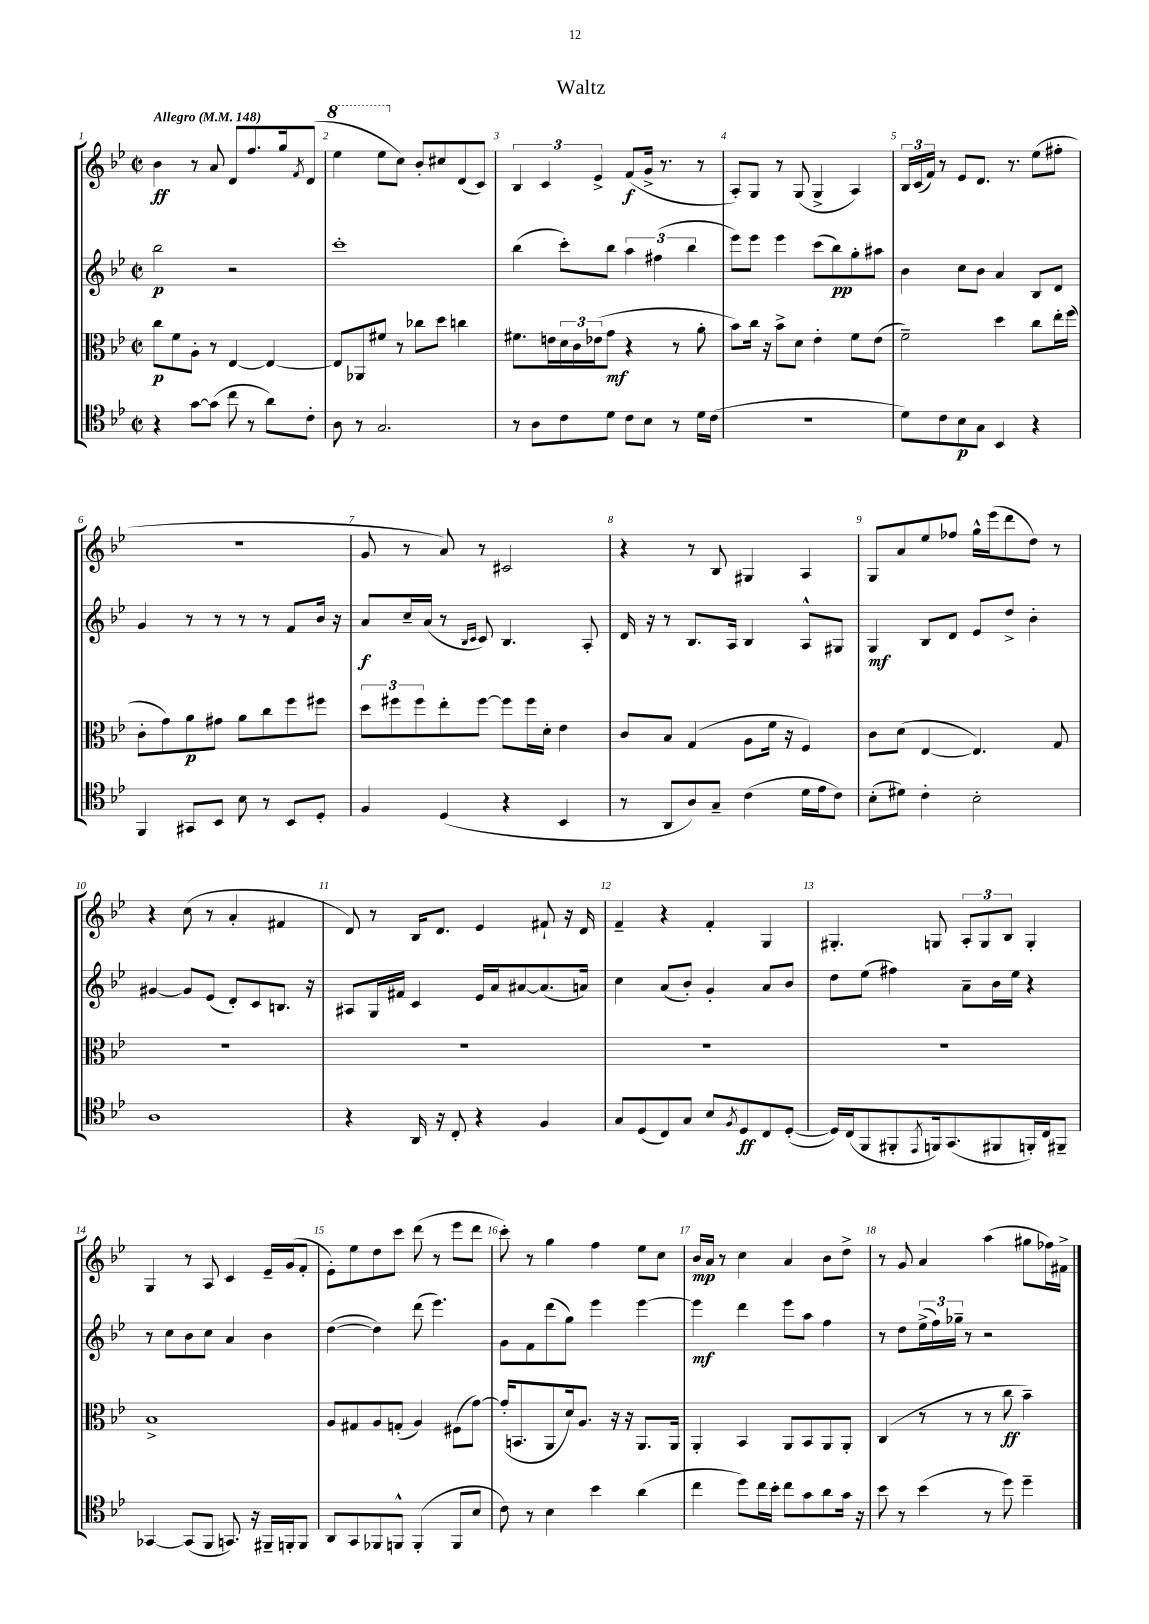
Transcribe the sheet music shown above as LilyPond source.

\header { title = "Waltz" }
<<
\new StaffGroup <<
\new Staff = "s0" {
    \clef treble \key bes \major \defaultTimeSignature \time 2/2 \tempo "Allegro" 4 = 148
    bes'4\ff r8 a'8 d'8 f''8. g''16 \acciaccatura { f'8 } d'8( |
    \ottava #1 ees'''4 ees'''8 \ottava #0 c''8) bes'8-. cis''8 d'8( c'8) |
    \tuplet 3/2 { bes4 c'4 ees'4-> } f'8\f( g'16-> r8. r8 |
    a8-.) g8 r8 g8( g4-> a4) |
    \tuplet 3/2 { bes16 c'16( f'16) } r8 ees'8 d'8. r8. ees''8( fis''8-. |
    r1 |
    g'8 r8 a'8) r8 cis'2 |
    r4 r8 bes8 gis4 a4 |
    g8 a'8 ees''8 fes''8 g''16-^ ees'''16( d'''8 d''8) r8 |
    r4 c''8( r8 a'4-. fis'4 |
    d'8) r8 bes16 d'8. ees'4 fis'8-! r16 d'16 |
    f'4-- r4 f'4-. g4 |
    gis4.-. g8 \tuplet 3/2 { a8-. g8 bes8 } g4-. |
    g4 r8 a8 c'4 ees'16-- g'16( f'8-. |
    ees'8-.) ees''8 d''8 c'''8 d'''8( r8 ees'''8 d'''8 |
    c'''8-.) r8 g''4 f''4 ees''8 c''8 |
    bes'16\mp a'16 r8 c''4 a'4 bes'8 d''8-> |
    r8 g'8 a'4 a''4( gis''8 fes''16) fis'16-> \bar "|." |
}
\new Staff = "s1" {
    \clef treble \key bes \major \defaultTimeSignature \time 2/2
    bes''2\p r2 |
    c'''1-. |
    bes''4( c'''8-.) bes''8 \tuplet 3/2 { a''4 fis''4( bes''4 } |
    ees'''8) ees'''8 ees'''4 c'''8( bes''8\pp) g''8-. ais''8 |
    bes'4 c''8 bes'8 a'4 bes8 d'8 |
    g'4 r8 r8 r8 r8 f'8 bes'16 r16 |
    a'8\f c''16-- a'16( r8 \grace { bes16 c'16 } c'8) bes4. a8-. |
    d'16 r16 r8 bes8. a16 bes4 a8-^ gis8 |
    g4\mf bes8 d'8 ees'8 d''8-> bes'4-. |
    gis'4~ gis'8 ees'8( d'8-.) c'8 b8. r16 |
    ais8 g16 fis'16 c'4 ees'16 a'16 ais'8~ ais'8.( a'16) |
    c''4 a'8( bes'8-.) g'4-. a'8 bes'8 |
    d''8 ees''8( fis''4) a'8-- bes'16 ees''16 r4 |
    r8 c''8 bes'8 c''8 a'4 bes'4 |
    d''4~( d''4) d'''8( ees'''4.) |
    g'8 f'8 d'''8( g''8) ees'''4 ees'''4~ |
    ees'''4\mf d'''4 ees'''8 a''8 f''4 |
    r8 d''8 \tuplet 3/2 { ees''16->( f''16) ges''16-- } r8 r2 \bar "|." |
}
\new Staff = "s2" {
    \clef alto \key bes \major \defaultTimeSignature \time 2/2
    c''8\p f'8 a8-. r8 ees4~ ees4~ |
    ees8 aes,8 fis'8 r8 ces''8 d''8 c''4 |
    fis'8. e'16 \tuplet 3/2 { d'16 c'16 ees'16( } g'8\mf r4 r8 a'8-. |
    bes'8) c''16 r16 bes'8-> d'8 ees'4-. f'8 ees'8( |
    f'2--) d''4 c''8 ees''16-. f''16( |
    c'8-. g'8) a'8\p gis'8 a'8 c''8 f''8 fis''8 |
    \tuplet 3/2 { d''8 fis''8 fis''8 } ees''8-. fis''8~ fis''8 fis''16 d'16-. ees'4 |
    c'8 bes8 g4( a8 f'16 r16 f4) |
    c'8 d'8( ees4~ ees4.) g8 |
    R1 |
    R1 |
    R1 |
    R1 |
    bes1-> |
    a8 gis8 a8 g8-.( a4) fis8( g'8~) |
    g'16-.( b,8. a,8 d'16) a8. r16 r16 a,8. a,16 |
    a,4-. bes,4 a,8 bes,8 a,8 a,8-. |
    c4( r8 r8 r8 c''8\ff bes'4--) \bar "|." |
}
\new Staff = "s3" {
    \clef tenor \key bes \major \defaultTimeSignature \time 2/2
    r4 g'8~ g'8( c''8 r8 a'8) c'8-. |
    a8 r8 g2. |
    r8 a8 c'8 d'8 c'8 bes8 r8 d'16 c'16( |
    r1 |
    d'8) c'8 bes8\p g8 bes,4 r4 |
    f,4 gis,8 bes,8 bes8 r8 bes,8 d8-. |
    f4 d4( r4 bes,4 |
    r8 a,8 a8) g8-- c'4( d'16 ees'16 c'8) |
    bes8-.( dis'8) c'4-. bes2-. |
    a1 |
    r4 a,16 r16 c8-. r4 f4 |
    g8 d8( c8) g8 bes8 \acciaccatura { f8 } d8\ff c8 d8~-.( |
    d16) c16( f,8 fis,8-. \acciaccatura { ees,8 } f,16) g,8.( fis,8 f,16-.) c16 fis,8-- |
    ges,4~ ges,8( f,8 g,8.) r16 fis,16-- f,16-. f,8 |
    a,8 g,8 fes,8 f,8-^ f,4-.( f,8 bes8 |
    c'8) r8 bes4 bes'4 a'4( |
    c''4 d''8) c''16 bes'16-. c''8 g'8 a'8 g'16 r16 |
    bes'8 r8 bes'4( r8 d''8) d''4-- \bar "|." |
}
>>
>>
\layout { \context { \Score \override BarNumber.break-visibility = ##(#f #t #t) barNumberVisibility = #all-bar-numbers-visible } }
